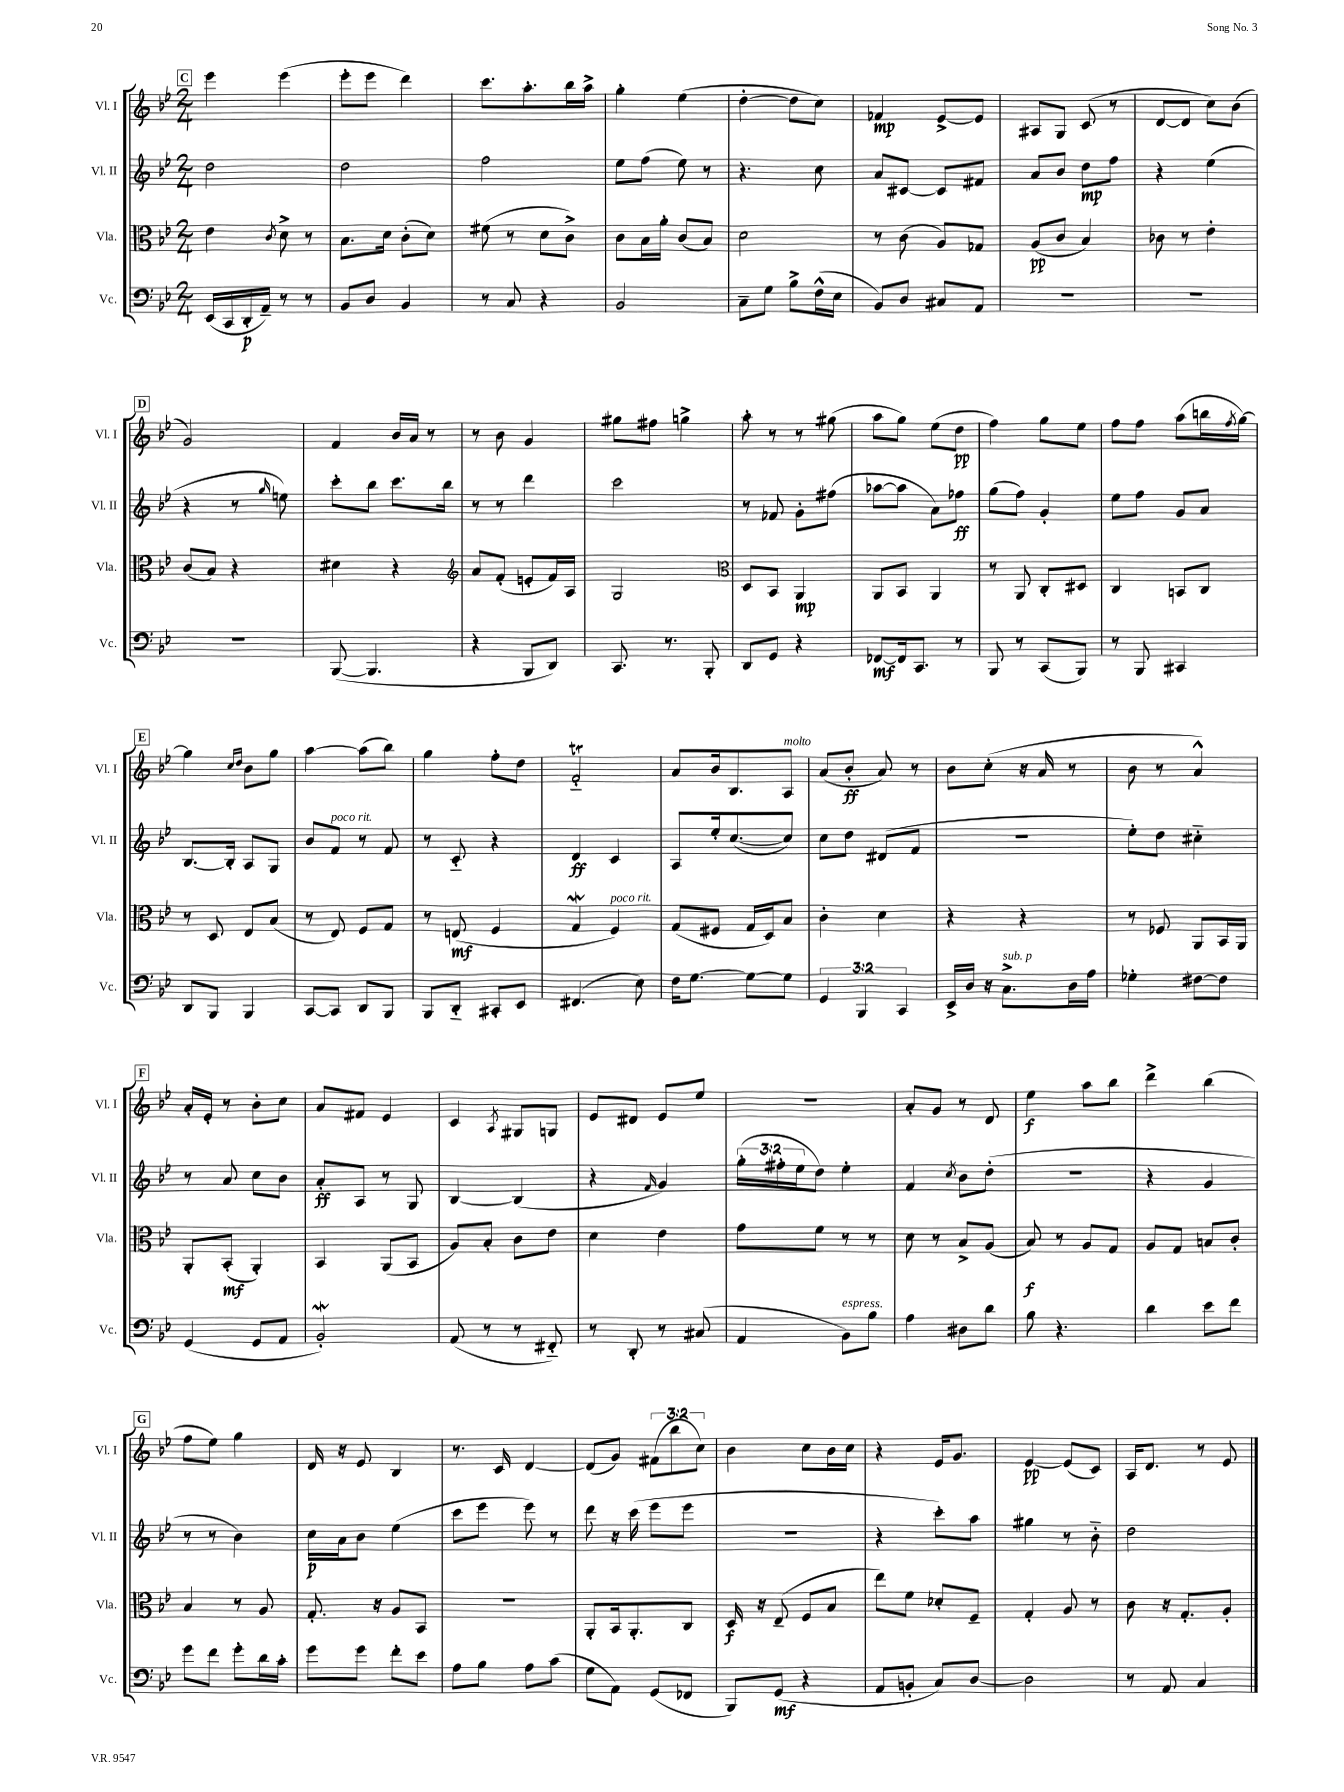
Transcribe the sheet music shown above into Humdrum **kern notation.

**kern	**dynam	**kern	**dynam	**kern	**dynam	**kern	**dynam
*part4	*part4	*part3	*part3	*part2	*part2	*part1	*part1
*staff4	*staff4	*staff3	*staff3	*staff2	*staff2	*staff1	*staff1
*I"Vc.	*	*I"Vla.	*	*I"Vl. II	*	*I"Vl. I	*
*I'Vc.	*	*I'Vla.	*	*I'Vl. II	*	*I'Vl. I	*
*clefF4	*	*clefC3	*	*clefG2	*	*clefG2	*
*k[b-e-]	*	*k[b-e-]	*	*k[b-e-]	*	*k[b-e-]	*
*M2/4	*	*M2/4	*	*M2/4	*	*M2/4	*
!!LO:REH:place=s1:t=C
=126	=126	=126	=126	=126	=126	=126	=126
(16EE-/LL	.	4e-\	.	2dd\	.	4eee-\	.
16CC/	.	.	.	.	.	.	.
16DD'/	p	.	.	.	.	.	.
16AA~/JJ)	.	.	.	.	.	.	.
.	.	8qc/	.	.	.	.	.
8r	.	8d^\	.	.	.	(4eee-\	.
8r	.	8r	.	.	.	.	.
=127	=127	=127	=127	=127	=127	=127	=127
8BB-/L	.	8.B-\L	.	2dd\	.	8eee-'\L	.
8D/J	.	.	.	.	.	8eee-\J	.
.	.	16d\Jk	.	.	.	.	.
4BB-/	.	(8c'\L	.	.	.	4ddd\)	.
.	.	8d\J)	.	.	.	.	.
=128	=128	=128	=128	=128	=128	=128	=128
8r	.	(8f#X\	.	2ff\	.	8.ccc\L	.
8C/	.	8r	.	.	.	.	.
.	.	.	.	.	.	8.aa'\	.
4r	.	8d\L	.	.	.	.	.
.	.	8c^\J)	.	.	.	16bb-\L	.
.	.	.	.	.	.	16aa^\JJ	.
=129	=129	=129	=129	=129	=129	=129	=129
2BB-/	.	8c\L	.	8ee-\L	.	4gg'\	.
.	.	16B-\L	.	(8ff\J	.	.	.
.	.	16a'\JJ	.	.	.	.	.
.	.	(8c/L	.	8ee-\)	.	(4ee-\	.
.	.	8B-/J)	.	8r	.	.	.
=130	=130	=130	=130	=130	=130	=130	=130
8C~\L	.	2d\	.	4.r	.	[4dd'\	.
8G\J	.	.	.	.	.	.	.
8B-^\L	.	.	.	.	.	8dd\L]	.
(16F^^\L	.	.	.	8cc\	.	8cc\J)	.
16E-\JJ	.	.	.	.	.	.	.
=131	=131	=131	=131	=131	=131	=131	=131
8BB-/L)	.	8r	.	8a/L	.	4f-X/	mp
8D/J	.	(8c\	.	[8c#X/J	.	.	.
8C#X/L	.	8A/L)	.	8c#/L]	.	[8e-^/L	.
8AA/J	.	8G-X/J	.	8f#X/J	.	8e-/J]	.
=132	=132	=132	=132	=132	=132	=132	=132
2r	.	(8A/L	pp	8a/L	.	8A#X/L	.
.	.	8c/J	.	8b-/J	.	8G/J	.
.	.	4B-/)	.	8dd\L	mp	(8c/	.
.	.	.	.	8ff\J	.	8r	.
=133	=133	=133	=133	=133	=133	=133	=133
2r	.	8c-X\	.	4r	.	[8d/L	.
.	.	8r	.	.	.	8d/J]	.
.	.	4e-'\	.	(4ee-\	.	8cc\L)	.
.	.	.	.	.	.	(8b-\J	.
!!LO:LB:g=z
!!LO:REH:place=s1:t=D
=134	=134	=134	=134	=134	=134	=134	=134
2r	.	(8c/L	.	4r	.	2g/)	.
.	.	8B-/J)	.	.	.	.	.
.	.	4r	.	8r	.	.	.
.	.	.	.	16qqgg/	.	.	.
.	.	.	.	8een\)	.	.	.
=135	=135	=135	=135	=135	=135	=135	=135
([8BBB-/	.	4d#X\	.	8ccc'\L	.	4f/	.
4.BBB-/]	.	.	.	8bb-\J	.	.	.
.	.	4r	.	8.ccc\L	.	16b-/LL	.
.	.	.	.	.	.	16a/JJ	.
.	.	.	.	.	.	8r	.
.	.	.	.	16bb-\Jk	.	.	.
=136	=136	=136	=136	=136	=136	=136	=136
*	*	*clefG2	*	*	*	*	*
4r	.	8a/L	.	8r	.	8r	.
.	.	(8f'/J	.	8r	.	8b-\	.
8BBB-/L	.	8en'/L	.	4ddd\	.	4g/	.
8DD/J)	.	16f/L)	.	.	.	.	.
.	.	16A/JJ	.	.	.	.	.
=137	=137	=137	=137	=137	=137	=137	=137
8.CC/	.	2G/	.	2ccc\	.	8gg#X\L	.
.	.	.	.	.	.	8ff#X\J	.
8.r	.	.	.	.	.	.	.
.	.	.	.	.	.	4ggn^\	.
8BBB-'/	.	.	.	.	.	.	.
=138	=138	=138	=138	=138	=138	=138	=138
*	*	*clefC3	*	*	*	*	*
8DD/L	.	8D/L	.	8r	.	8aa'\	.
8GG/J	.	8BB-/J	.	8f-X/	.	8r	.
4r	.	4AA/	mp	8g'\L	.	8r	.
.	.	.	.	(8ff#X\J	.	(8gg#X\	.
=139	=139	=139	=139	=139	=139	=139	=139
[8FF-X/L	mf	8AA/L	.	[8aa-X\L	.	8aa\L	.
16FF-/k]	.	8BB-/J	.	8aa-\J]	.	8gg\J)	.
8.CC/J	.	.	.	.	.	.	.
.	.	4AA/	.	8a\L)	.	(8ee-\L	.
8r	.	.	.	8ff-X\J	ff	8dd\J	pp
=140	=140	=140	=140	=140	=140	=140	=140
8BBB-/	.	8r	.	(8gg\L	.	4ff\)	.
8r	.	8AA/	.	8ff\J)	.	.	.
(8CC/L	.	8C'/L	.	4g'/	.	8gg\L	.
8BBB-/J)	.	8D#X/J	.	.	.	8ee-\J	.
=141	=141	=141	=141	=141	=141	=141	=141
8r	.	4C/	.	8ee-\L	.	8ff\L	.
8BBB-/	.	.	.	8ff\J	.	8ff\J	.
4CC#X/	.	8BBn/L	.	8g/L	.	(8aa\L	.
.	.	8C/J	.	8a/J	.	16bbn\L	.
.	.	.	.	.	.	8qff/	.
.	.	.	.	.	.	[16gg\JJ)	.
!!LO:LB:g=z
!!LO:REH:place=s1:t=E
=142	=142	=142	=142	=142	=142	=142	=142
8DD/L	.	8r	.	[8.B-/L	.	4gg\]	.
8BBB-/J	.	8D/	.	.	.	.	.
.	.	.	.	16B-'/Jk]	.	.	.
.	.	.	.	.	.	16qqcc/LL	.
.	.	.	.	.	.	16qqdd/JJ	.
4BBB-/	.	8E-/L	.	8A/L	.	8b-\L	.
.	.	(8B-/J	.	8G/J	.	8gg\J	.
=143	=143	=143	=143	=143	=143	=143	=143
[8CC/L	.	8r	.	8b-/L	.	[4aa\	.
!	!	!	!	!LO:TX:a:i:t=poco rit.	!	!	!
8CC/J]	.	8E-/)	.	8f/J	.	.	.
8DD/L	.	8F/L	.	8r	.	(8aa\L]	.
8BBB-/J	.	8G/J	.	8f/	.	8bb-\J)	.
=144	=144	=144	=144	=144	=144	=144	=144
8BBB-/L	.	8r	.	8r	.	4gg\	.
8DD/J	.	(8En/	mf	8c/	.	.	.
8CC#X'/L	.	4F/	.	4r	.	8ff'\L	.
8EE-/J	.	.	.	.	.	8dd\J	.
=145	=145	=145	=145	=145	=145	=145	=145
(4.FF#X/	.	4GW/	.	4d/	ff	2fT/	.
!	!	!LO:TX:a:i:t=poco rit.	!	!	!	!	!
.	.	4F/)	.	4c/	.	.	.
8E-\)	.	.	.	.	.	.	.
=146	=146	=146	=146	=146	=146	=146	=146
16F\KL	.	(8G/L	.	8A/L	.	8a/L	.
[8.G\J	.	.	.	.	.	.	.
.	.	8F#X/J	.	16ee-'/k	.	16b-/k	.
.	.	.	.	([8.cc/	.	8.B-/	.
8G\L_	.	16G/LL	.	.	.	.	.
.	.	16D/J)	.	.	.	.	.
!	!	!	!	!	!	!LO:TX:a:i:t=molto	!
8G\J]	.	8B-/J	.	8cc/J])	.	8A/J	.
=147	=147	=147	=147	=147	=147	=147	=147
6GG/	.	4c'\	.	8cc\L	.	(8a/L	.
.	.	.	.	8dd\J	.	8b-'/J	ff
6BBB-/	.	.	.	.	.	.	.
.	.	4d\	.	(8d#X/L	.	8a/)	.
6CC/	.	.	.	.	.	.	.
.	.	.	.	8f/J	.	8r	.
=148	=148	=148	=148	=148	=148	=148	=148
16EE-^/LL	.	4r	.	2r	.	8b-\L	.
16D/JJ	.	.	.	.	.	.	.
16r	.	.	.	.	.	(8cc'\J	.
!LO:TX:a:i:t=sub. p	!	!	!	!	!	!	!
8.C^\L	.	.	.	.	.	.	.
.	.	4r	.	.	.	16r	.
.	.	.	.	.	.	16a/	.
16D\L	.	.	.	.	.	8r	.
16A\JJ	.	.	.	.	.	.	.
=149	=149	=149	=149	=149	=149	=149	=149
4G-X'\	.	8r	.	8ee-'\L)	.	8b-\	.
.	.	8F-X/	.	8dd\J	.	8r	.
[8F#X\L	.	8AA/L	.	4cc#X\	.	4a^^/)	.
8F#\J]	.	16BB-/L	.	.	.	.	.
.	.	16AA/JJ	.	.	.	.	.
!!LO:LB:g=z
!!LO:REH:place=s1:t=F
=150	=150	=150	=150	=150	=150	=150	=150
(4GG/	.	8AA'/L	.	8r	.	16a'/LL	.
.	.	.	.	.	.	16e-'/JJ	.
.	.	(8BB-'/J	mf	8a/	.	8r	.
8GG/L	.	4AA'/)	.	8cc\L	.	8b-'\L	.
8AA/J	.	.	.	8b-\J	.	8cc\J	.
=151	=151	=151	=151	=151	=151	=151	=151
2BB-w'/)	.	4BB-/	.	8a'/L	ff	8a/L	.
.	.	.	.	8A/J	.	8f#X/J	.
.	.	(8AA/L	.	8r	.	4e-/	.
.	.	8BB-/J	.	8G/	.	.	.
=152	=152	=152	=152	=152	=152	=152	=152
(8AA/	.	8A/L)	.	[4B-/	.	4c/	.
8r	.	8B-'/J	.	.	.	.	.
.	.	.	.	.	.	8qA/	.
8r	.	8c\L	.	(4B-/]	.	8G#X/L	.
8FF#X/)	.	8e-\J	.	.	.	8Gn/J	.
=153	=153	=153	=153	=153	=153	=153	=153
8r	.	4d\	.	4r	.	8e-/L	.
8DD'/	.	.	.	.	.	8d#X/J	.
.	.	.	.	16qqf/	.	.	.
8r	.	4e-\	.	4g/)	.	8e-/L	.
(8C#X/	.	.	.	.	.	8ee-/J	.
=154	=154	=154	=154	=154	=154	=154	=154
4AA/	.	8g\L	.	(24gg'\LL	.	2r	.
.	.	.	.	24ff#X'\	.	.	.
.	.	.	.	24ee-\J	.	.	.
.	.	8f\J	.	8dd\J)	.	.	.
!LO:TX:a:i:t=espress.	!	!	!	!	!	!	!
8BB-\L)	.	8r	.	4ee-'\	.	.	.
8B-\J	.	8r	.	.	.	.	.
=155	=155	=155	=155	=155	=155	=155	=155
4A\	.	8d\	.	4f/	.	8a'/L	.
.	.	8r	.	.	.	8g/J	.
.	.	.	.	8qcc/	.	.	.
8D#X\L	.	8B-^/L	.	8b-\L	.	8r	.
8d\J	.	(8A/J	.	(8dd'\J	.	8d/	.
=156	=156	=156	=156	=156	=156	=156	=156
8B-\	.	8B-/)	f	2r	.	4ee-\	f
4.r	.	8r	.	.	.	.	.
.	.	8A/L	.	.	.	8aa\L	.
.	.	8G/J	.	.	.	8bb-\J	.
=157	=157	=157	=157	=157	=157	=157	=157
4d\	.	8A/L	.	4r	.	4ddd^\	.
.	.	8G/J	.	.	.	.	.
8e-\L	.	8Bn/L	.	4g/	.	(4bb-\	.
8f\J	.	8c'/J	.	.	.	.	.
!!LO:LB:g=z
!!LO:REH:place=s1:t=G
=158	=158	=158	=158	=158	=158	=158	=158
8g\L	.	4B-/	.	8r	.	8ff\L	.
8f\J	.	.	.	8r	.	8ee-\J)	.
8g'\L	.	8r	.	4b-\)	.	4gg\	.
16d\L	.	8A/	.	.	.	.	.
16c'\JJ	.	.	.	.	.	.	.
=159	=159	=159	=159	=159	=159	=159	=159
8g\L	.	8.G'/	.	16cc\LL	p	16d/	.
.	.	.	.	16a\J	.	16r	.
8g\J	.	.	.	8b-\J	.	8e-/	.
.	.	16r	.	.	.	.	.
8f'\L	.	8A/L	.	(4ee-\	.	4B-/	.
8e-\J	.	8BB-/J	.	.	.	.	.
=160	=160	=160	=160	=160	=160	=160	=160
8A\L	.	2r	.	8ccc\L	.	8.r	.
8B-\J	.	.	.	8eee-\J	.	.	.
.	.	.	.	.	.	16c/	.
8A\L	.	.	.	8eee-\)	.	[4d/	.
(8c\J	.	.	.	8r	.	.	.
=161	=161	=161	=161	=161	=161	=161	=161
8G\L	.	8AA'/L	.	8ddd\	.	(8d/L]	.
8AA\J)	.	16BB-/k	.	16r	.	8g/J)	.
.	.	8.AA'/	.	(16ccc\	.	.	.
(8GG/L	.	.	.	8eee-\L	.	(12f#X\L	.
.	.	.	.	.	.	12bb-\	.
8FF-X/J	.	8C/J	.	8eee-\J	.	.	.
.	.	.	.	.	.	12cc\J)	.
=162	=162	=162	=162	=162	=162	=162	=162
8BBB-/L)	.	16D/	f	2r	.	4b-\	.
.	.	16r	.	.	.	.	.
(8GG/J	mf	(8E-~/	.	.	.	.	.
4r	.	8F/L	.	.	.	8cc\L	.
.	.	8B-/J	.	.	.	16b-\L	.
.	.	.	.	.	.	16cc\JJ	.
=163	=163	=163	=163	=163	=163	=163	=163
8AA/L	.	8ee-\L)	.	4r	.	4r	.
8BBn'/J	.	8f\J	.	.	.	.	.
8C/L)	.	8d-X'/L	.	8ccc'\L)	.	16e-/KL	.
.	.	.	.	.	.	8.g/J	.
[8D/J	.	8F~/J	.	8aa\J	.	.	.
=164	=164	=164	=164	=164	=164	=164	=164
2D\]	.	4G'/	.	4gg#X\	.	[4e-/	pp
.	.	8A/	.	8r	.	(8e-/L]	.
.	.	8r	.	8b-\	.	8c/J)	.
=165	=165	=165	=165	=165	=165	=165	=165
8r	.	8c\	.	2dd\	.	16A/KL	.
.	.	.	.	.	.	8.d/J	.
8AA/	.	16r	.	.	.	.	.
.	.	8.G'/L	.	.	.	.	.
4C/	.	.	.	.	.	8r	.
.	.	8A'/J	.	.	.	8e-/	.
==	==	==	==	==	==	==	==
*-	*-	*-	*-	*-	*-	*-	*-
